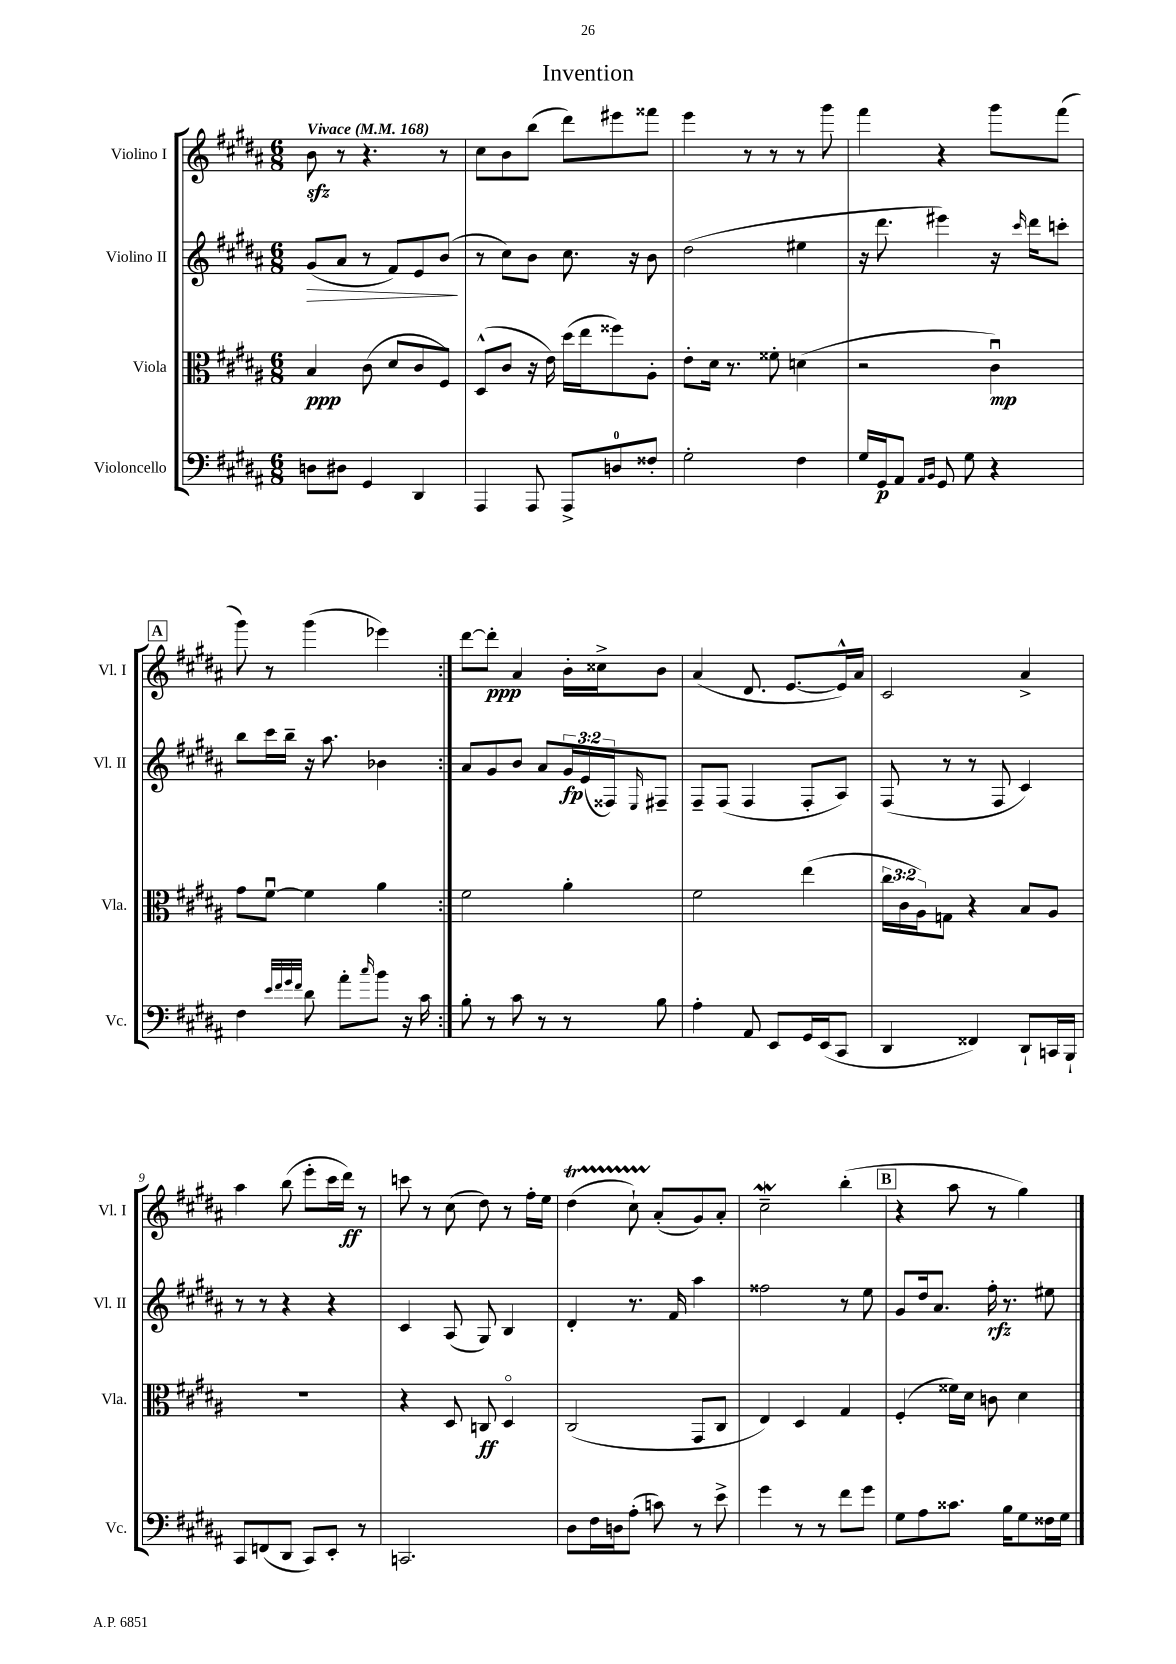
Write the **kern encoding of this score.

**kern	**kern	**kern	**kern
*staff4	*staff3	*staff2	*staff1
*clefF4	*clefC3	*clefG2	*clefG2
*k[f#c#g#d#a#]	*k[f#c#g#d#a#]	*k[f#c#g#d#a#]	*k[f#c#g#d#a#]
*M6/8	*M6/8	*M6/8	*M6/8
*MM168	*MM168	*MM168	*MM168
8D	4B	(8g#	8b
8D#	.	8a#	8r
4GG#	(8c#	8r	4.r
.	8d#	8f#)	.
4DD#	8c#	8e	.
.	8F#)	(8b	8r
=	=	=	=
4AAA#	(8D#^^	8r	8cc#
.	8c#	8cc#)	8b
8AAA#	16r	8b	(8bb
.	16e)	.	.
8AAA#^	(16dd#	8.cc#	8ddd#)
.	16ee	.	.
8D	8ff##)	.	8eee#
.	.	16r	.
8F##'	8A#'	8b	8fff##
=	=	=	=
2G#'	8e'	(2dd#	4eee
.	16d#	.	.
.	8.r	.	.
.	.	.	8r
.	8f##'	.	8r
4F#	(4d	4ee#	8r
.	.	.	8ggg#
=	=	=	=
16G#	2r	16r	4fff#
16GG#	.	8.ddd#	.
8AA#	.	.	.
16qqAA#	.	.	.
16qqBB	.	.	.
8GG#	.	4eee#)	4r
8G#	.	.	.
4r	4c#u)	16r	8ggg#
.	.	16qqccc#	.
.	.	16ddd#	.
.	.	8ccc'	(8fff#
=	=	=	=
4F#	8g#	8bb	8ggg#)
.	[8f#u	16ccc#	8r
.	.	16bb~	.
32qqe	.	.	.
32qqf#	.	.	.
32qqg#	.	.	.
32qqf#	.	.	.
8d#	4f#]	16r	(4ggg#
.	.	8.aa#	.
8a#'	.	.	.
16qqcc#	.	.	.
8b	4a#	4b-	4eee-)
16r	.	.	.
16c#	.	.	.
=:|!	=:|!	=:|!	=:|!
8B'	2f#	8a#	[8ddd#
8r	.	8g#	8ddd#']
8c#	.	8b	4a#
8r	.	8a#	.
8r	4a#'	24g#	16b'
.	.	(24e	.
.	.	.	16cc##^
.	.	24F##)	.
.	.	16qqE	.
8B	.	8F#~	8b
=	=	=	=
4A#'	2f#	8F#~	(4a#
.	.	(8F#	.
8AA#	.	4F#	8.d#
8EE	.	.	.
.	.	.	[8.e
16GG#	(4ee	8F#'	.
(16EE	.	.	.
8CC#	.	8A#)	16e^^])
.	.	.	16a#
=	=	=	=
4DD#	24cc#	(8F#	2c#
.	24c#	.	.
.	24A#)	.	.
.	8G	8r	.
4FF##)	4r	8r	.
.	.	8F#	.
8DD#`	8B	4c#)	4a#^
16CC	8A#	.	.
16BBB`	.	.	.
=	=	=	=
8CC#	2.r	8r	4aa#
(8FF	.	8r	.
8DD#	.	4r	(8bb
8CC#)	.	.	8eee'
8EE'	.	4r	16ccc#
.	.	.	16ddd#)
8r	.	.	8r
=	=	=	=
2.CC	4r	4c#	8ccc
.	.	.	8r
.	8D#	(8A#	(8cc#
.	8C	8G#)	8dd#)
.	4D#o	4B	8r
.	.	.	16ff#'
.	.	.	16ee
=	=	=	=
8D#	(2C#	4d#'	(4dd#
16F#	.	.	.
16D	.	.	.
(8A#'	.	8.r	8cc#`)
8c)	.	.	(8a#'
.	.	16f#	.
8r	8GG#	4aa#	8g#)
8e^	8C#	.	8a#'
=	=	=	=
4g#	4E)	2ff##	2cc#~
8r	4D#	.	.
8r	.	.	.
8f#	4G#	8r	(4bb'
8g#	.	8ee	.
=	=	=	=
8G#	(4F#'	8g#	4r
8A#	.	16dd#	.
.	.	8.a#	.
8.c##	16f##)	.	8aa#
.	16d#	.	.
.	8c	16ff#'	8r
16B	.	8.r	.
8G#	4d#	.	4gg#)
16F##	.	8ee#	.
16G#	.	.	.
==	==	==	==
*-	*-	*-	*-
